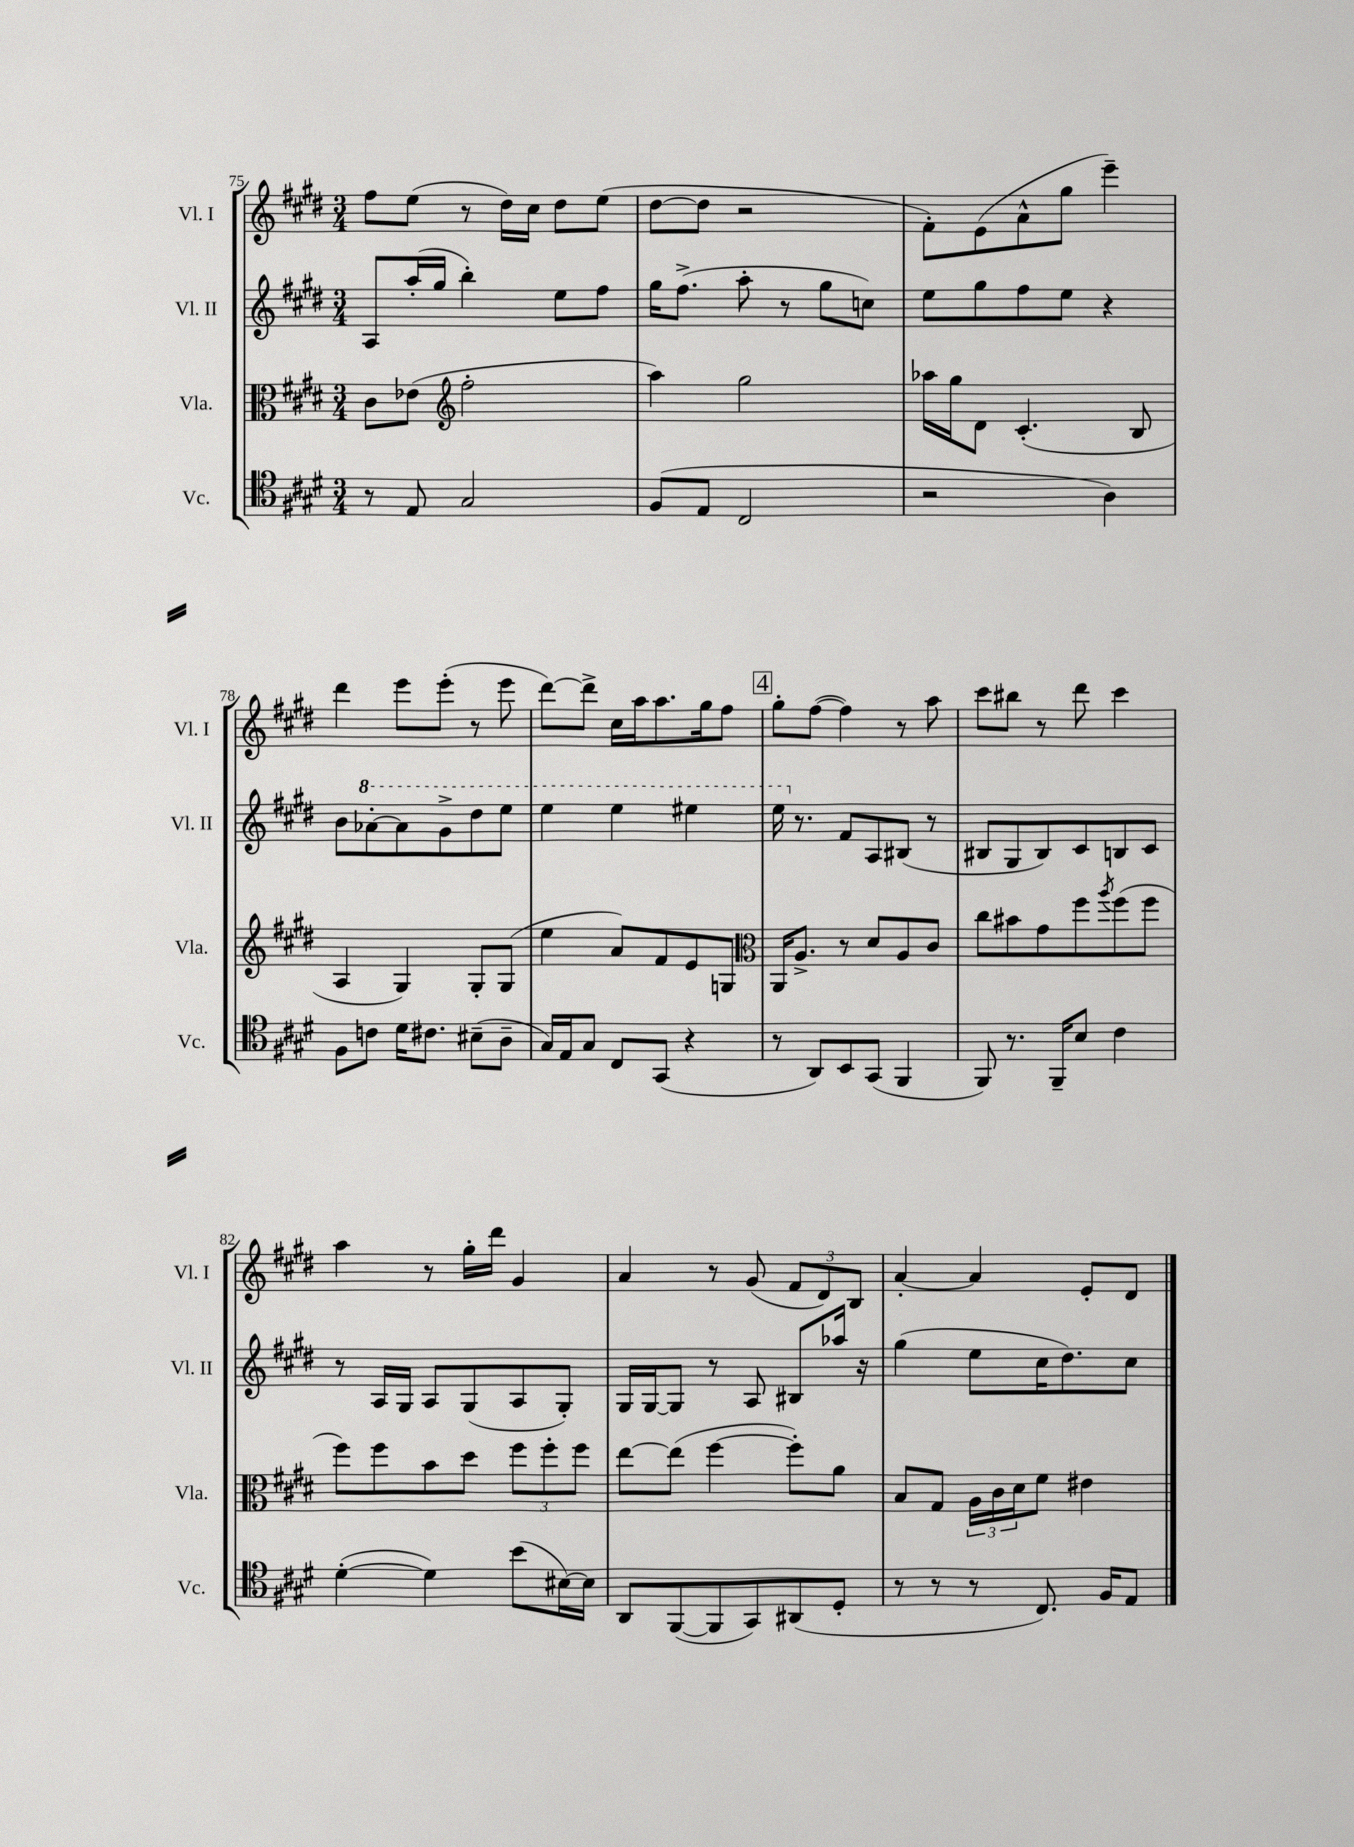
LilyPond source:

<<
\new StaffGroup <<
\new Staff = "s0" \with { instrumentName = "Vl. I" shortInstrumentName = "Vl. I" } {
    \clef treble \key e \major \numericTimeSignature \time 3/4
    fis''8 e''8( r8 dis''16) cis''16 dis''8 e''8( |
    dis''8~ dis''8 r2 |
    fis'8-.) e'8( a'8-^ gis''8 e'''4--) |
    dis'''4 e'''8 e'''8-.( r8 e'''8 |
    dis'''8~) dis'''8-> cis''16 a''16 a''8. gis''16 fis''8 |
    \mark \markup { \box "4" } gis''8-. fis''8~( fis''4) r8 a''8 |
    cis'''8 bis''8 r8 dis'''8 cis'''4 |
    a''4 r8 gis''16-. dis'''16 gis'4 |
    a'4 r8 gis'8( \tuplet 3/2 { fis'8 dis'8) b8 } |
    a'4~-. a'4 e'8-. dis'8 \bar "|." |
}
\new Staff = "s1" \with { instrumentName = "Vl. II" shortInstrumentName = "Vl. II" } {
    \clef treble \key e \major \numericTimeSignature \time 3/4
    a8 a''16-.( gis''16 b''4-.) e''8 fis''8 |
    gis''16 fis''8.->( a''8-. r8 gis''8 c''8) |
    e''8 gis''8 fis''8 e''8 r4 |
    b'8 \ottava #1 aes''8~-. aes''8 gis''8-> dis'''8 e'''8 |
    e'''4 e'''4 eis'''4 |
    \mark \markup { \box "4" } e'''16 \ottava #0 r8. fis'8 a8 bis8( r8 |
    bis8 gis8 bis8) cis'8 b8 cis'8 |
    r8 a16 gis16 a8 gis8( a8 gis8-.) |
    gis16 gis16~ gis8 r8 a8 bis8 aes''16 r16 |
    gis''4( e''8 cis''16 dis''8.) cis''8 \bar "|." |
}
\new Staff = "s2" \with { instrumentName = "Vla." shortInstrumentName = "Vla." } {
    \clef alto \key e \major \numericTimeSignature \time 3/4
    cis'8 ees'8( \clef treble fis''2-. |
    a''4) gis''2 |
    aes''16 gis''16 dis'8 cis'4.-.( b8 |
    a4 gis4) gis8-. gis8( |
    e''4 a'8) fis'8 e'8 g8 |
    \mark \markup { \box "4" } \clef alto a,16 a8.-> r8 dis'8 a8 cis'8 |
    cis''8 bis'8 gis'8 fis''8 \acciaccatura { a''8 } fis''8( fis''8 |
    fis''8) fis''8 b'8 dis''8 \tuplet 3/2 { fis''8 fis''8-. fis''8 } |
    e''8~ e''8( fis''4~ fis''8-.) a'8 |
    b8 gis8 \tuplet 3/2 { a16 cis'16 dis'16 } fis'8 eis'4 \bar "|." |
}
\new Staff = "s3" \with { instrumentName = "Vc." shortInstrumentName = "Vc." } {
    \clef tenor \key e \major \numericTimeSignature \time 3/4
    r8 e8 gis2 |
    fis8( e8 cis2 |
    r2 a4) |
    fis8 c'8 dis'16 cis'8. bis8--( a8-- |
    gis16) e16 gis8 cis8 gis,8( r4 |
    \mark \markup { \box "4" } r8 a,8) b,8 gis,8( fis,4 |
    fis,8) r8. fis,16-- b8 cis'4 |
    dis'4~-.( dis'4) b'8( bis16~) bis16 |
    a,8 fis,8~( fis,8 gis,8) ais,8( dis8-. |
    r8 r8 r8 cis8.) fis16 e8 \bar "|." |
}
>>
>>
\layout { \context { \Score currentBarNumber = #75 } }
